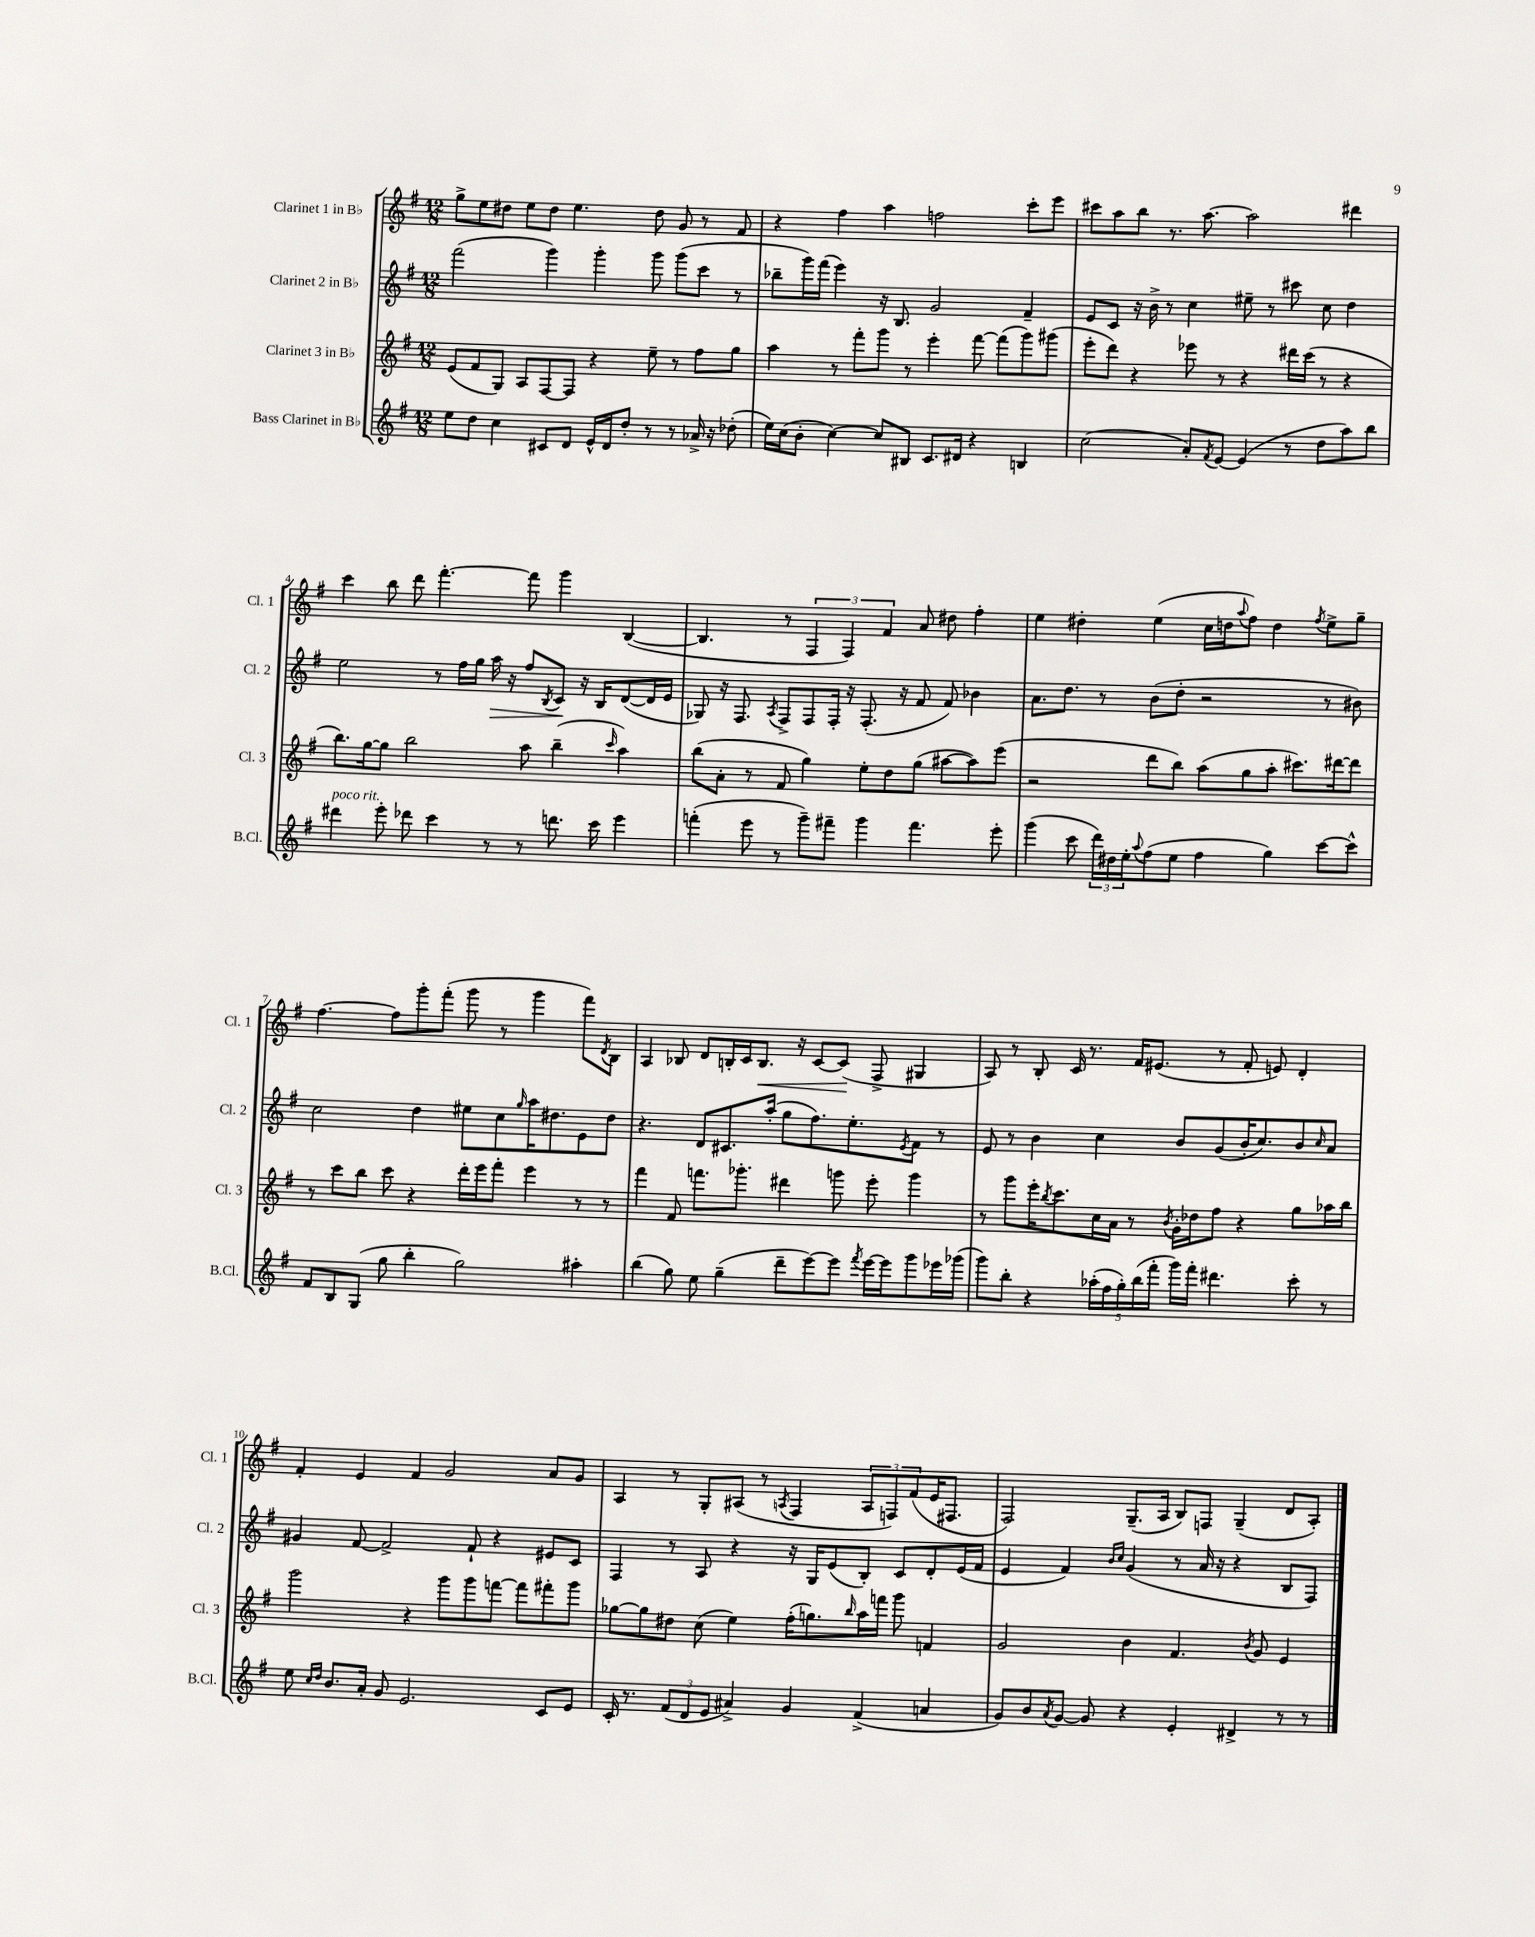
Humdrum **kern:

**kern	**kern	**kern	**dynam	**kern	**dynam
*part4	*part3	*part2	*part2	*part1	*part1
*staff4	*staff3	*staff2	*staff2	*staff1	*staff1
*I"Bass Clarinet in B♭	*I"Clarinet 3 in B♭	*I"Clarinet 2 in B♭	*	*I"Clarinet 1 in B♭	*
*I'B.Cl.	*I'Cl. 3	*I'Cl. 2	*	*I'Cl. 1	*
*clefG2	*clefG2	*clefG2	*	*clefG2	*
*k[f#]	*k[f#]	*k[f#]	*	*k[f#]	*
*M12/8	*M12/8	*M12/8	*	*M12/8	*
=1	=1	=1	=1	=1	=1
8ee\L	(8e/L	(2fff#\	.	8gg^\L	.
8dd\J	8f#/	.	.	8ee\	.
4cc\	8G/J)	.	.	8dd#X\J	.
.	8A/L	.	.	8ee\L	.
8c#X/L	[8F#/	4ggg\)	.	8dd#\J	.
8d/J	8F#/J]	.	.	4.ee\	.
16e^^/LL	4r	4ggg'\	.	.	.
16d/J	.	.	.	.	.
8dd'/J	.	.	.	.	.
8r	8ee~\	8ggg\	.	8dd#\	.
8r	8r	(8ggg\L	.	8g/	.
16a-X^/	8ff#\L	8ccc\J	.	8r	.
16r	.	.	.	.	.
(8dd-X'\	8gg\J	8r	.	8f#/	.
=2	=2	=2	=2	=2	=2
16ee\LL)	4aa\	8bb-X~\L	.	4r	.
(16cc\J	.	.	.	.	.
8b'\J	.	16ggg\L)	.	.	.
.	.	(16fff#\JJ	.	.	.
[4cc\)	8r	4eee\)	.	4ff#\	.
.	8fff#'\L	.	.	.	.
8cc/L]	8ggg\J	16r	.	4aa\	.
.	.	8.B/	.	.	.
8B#X/J	8r	.	.	.	.
8.c/L	4eee'\	2g/	.	2ffn\	.
16d#X/Jk	.	.	.	.	.
4r	[8fff#\	.	.	.	.
.	(8fff#\L]	.	.	.	.
4Bn/	8ggg\)	4f#~/	.	8ccc'\L	.
.	(8ggg#X\J	.	.	8eee\J	.
=3	=3	=3	=3	=3	=3
(2cc\	8eee'\L	8e/L	.	8ccc#X\L	.
.	8ddd\J)	8c/J	.	8aa\	.
.	4r	16r	.	8bb\J	.
.	.	16b^\	.	.	.
.	.	8r	.	8.r	.
8a'/L)	8eee-X\	4cc\	.	.	.
.	.	.	.	[8.aa\	.
8qf#/	.	.	.	.	.
[8e/J	8r	.	.	.	.
(4e/]	4r	8ee#X~\	.	2aa\]	.
.	.	8r	.	.	.
8r	16ddd#X\LL	8ccc#X\	.	.	.
.	(16ccc\JJ	.	.	.	.
8dd\L	8r	8cc\	.	.	.
8aa\)	4r	4dd\	.	4ddd#X\	.
8bb\J	.	.	.	.	.
!!LO:LB:g=z
=4	=4	=4	=4	=4	=4
!LO:TX:a:i:t=poco rit.	!	!	!	!	!
4ddd#X\	8.bb\L)	2ee\	.	4ccc\	.
.	[16gg\k	.	.	.	.
8eee'\	8gg\J]	.	.	8bb\	.
8ddd-X\	2bb\	.	.	8ddd\	.
4ccc\	.	8r	.	[4.fff#'\	.
.	.	16ff#\LL	.	.	.
.	.	16gg\JJ	.	.	.
!	!	!	!LO:HP:b	!	!
8r	.	16aa\	>	.	.
.	.	16r	.	.	.
8r	8aa\	8ff#/L	.	8fff#\]	.
.	.	8qB/	.	.	.
8.dddn\	(4bb~\	8c/J	.	4ggg\	.
.	.	16r	]	.	.
16ccc\	.	16B/KL	.	.	.
.	16qqccc/	.	.	.	.
4eee\	4aa\)	([8d/	.	([4B/	.
.	.	16d/L]	.	.	.
.	.	16e/JJ	.	.	.
=5	=5	=5	=5	=5	=5
(4fffn'\	(8bb\L	8G-X/)	.	4.B/]	.
.	8a'\J	16r	.	.	.
.	.	8.F#/	.	.	.
8eee\	8r	.	.	.	.
.	.	8qA/	.	.	.
8r	8f#/	8F#^/L	.	8r	.
8ggg~\L)	4gg\)	8F#/	.	6F#/	.
8fff#X~\J	.	16F#'/Jk	.	.	.
.	.	.	.	6F#/)	.
.	.	16r	.	.	.
4ggg\	8ee'\L	(8.F#'/	.	.	.
.	.	.	.	6f#/	.
.	8dd\	.	.	.	.
.	.	16r	.	.	.
4.fff#\	(8gg\J	8f#/	.	8a/	.
.	[8aa#X\L	8f#/)	.	8dd#X\	.
.	8aa#\])	4b-X\	.	4ff#'\	.
8eee'\	(8eee\J	.	.	.	.
=6	=6	=6	=6	=6	=6
(4ggg\	2r	8.a\L	.	4ee\	.
.	.	8.dd\J	.	.	.
8ccc\	.	.	.	4dd#X'\	.
24ddd\LL)	.	8r	.	.	.
24dd#X\	.	.	.	.	.
24ee'\J	.	.	.	.	.
8qqaa/	.	.	.	.	.
(8ff#\	8ddd\L	(8b\L	.	(4ee\	.
8ee\J	8bb\J)	8dd'\J	.	.	.
4ff#\	(8aa\L	2r	.	16cc\LL	.
.	.	.	.	16ddn\J	.
.	.	.	.	8qqaa/	.
.	8gg\	.	.	8ff#\J)	.
4gg\)	8aa'\J	.	.	4dd\	.
.	8.ccc#X\L)	.	.	.	.
.	.	.	.	8qff#/	.
[8ccc\L	.	8r	.	8ee^\L	.
.	[16ddd#X\k	.	.	.	.
8ccc^^\J]	8ddd#\J]	8b#X\)	.	8gg~\J	.
!!LO:LB:g=z
=7	=7	=7	=7	=7	=7
8f#/L	8r	2cc\	.	[4.ff#\	.
8B/	8ccc\L	.	.	.	.
(8G/J	8bb\J	.	.	.	.
8gg\	8ccc\	.	.	8ff#\L]	.
4bb'\	4r	4dd\	.	8ggg'\	.
.	.	.	.	(8fff#'\J	.
2gg\)	16ddd'\LL	8ee#X\L	.	8ggg\	.
.	16eee\J	.	.	.	.
.	8fff#'\J	8cc\	.	8r	.
.	.	16qqgg/	.	.	.
.	4eee\	16aa\K	.	4ggg\	.
.	.	8.dd#X\	.	.	.
4aa#X'\	8r	8e\	.	8fff#\L)	.
.	.	.	.	8qd/	.
.	8r	8dd#\J	.	8B\J	.
=8	=8	=8	=8	=8	=8
(4bb\	4fff#\	4.r	.	4A/	.
8gg\)	8f#/	.	.	8B-X/	.
8ee\	8.fffn\L	8d/L	.	8d/L	.
(4gg~\	.	8.c#X/	.	16Bn'/L	.
.	8.ggg-X'\J	.	.	16c/J	.
!	!	!	!	!	!LO:HP:b
.	.	.	.	8.B/J	<
.	.	(16aa'/Jk	.	.	.
8ddd~\L	4ddd#X\	8gg\L	.	.	.
.	.	.	.	16r	.
[8eee\)	.	8.ff#\)	.	[8c/L	.
8eee\J]	8gggn\	.	.	(8c/J]	.
.	.	8.ee'\	.	.	.
8qfff#/	.	.	.	.	.
[16eee\LL	8eee'\	.	.	8F#^/	[
16eee\J]	.	.	.	.	.
.	.	8qe/	.	.	.
8ggg\	4ggg\	8f#\J	.	4G#X/	.
16eee-X\L	.	8r	.	.	.
(16ggg-X\JJ	.	.	.	.	.
=9	=9	=9	=9	=9	=9
8ggg\L)	8r	8e/	.	8A/)	.
8bb'\J	8ggg\L	8r	.	8r	.
4r	16eee'\K	4b\	.	8B'/	.
.	8qbb/	.	.	.	.
.	8.ccc\	.	.	.	.
.	.	.	.	16c/	.
.	.	.	.	8.r	.
(20aa-X'\LL	16cc\L	4cc\	.	.	.
20ff#\	.	.	.	.	.
.	16a\JJ	.	.	.	.
20gg'\)	.	.	.	.	.
.	8r	.	.	16f#/KL	.
(20bb\	.	.	.	.	.
.	.	.	.	(8.e#X/J	.
20fff#'\JJ	.	.	.	.	.
.	8qb/	.	.	.	.
16ggg\LL)	16g'\LL	8b/L	.	.	.
16fff#'\JJ	16dd-X\J	.	.	.	.
4.ddd#X\	8ff#\J	(8g/	.	8r	.
.	4r	16b'/K	.	8f#'/	.
.	.	8.cc/)	.	.	.
.	.	.	.	8en/)	.
8ccc'\	8gg\L	8b/	.	4d'/	.
.	.	16qqcc/	.	.	.
8r	16aa-X\L	8a/J	.	.	.
.	16bb\JJ	.	.	.	.
!!LO:LB:g=z
=10	=10	=10	=10	=10	=10
8ee\	2ggg\	4g#X/	.	4f#'/	.
16qqcc/LL	.	.	.	.	.
16qqdd/JJ	.	.	.	.	.
8.b/L	.	.	.	.	.
.	.	[8f#/	.	4e/	.
16a'/Jk	.	.	.	.	.
8g/	.	2f#^/]	.	.	.
2.e/	4r	.	.	4f#/	.
.	8ggg\L	.	.	2g/	.
.	8ggg\	8f#`/	.	.	.
.	[8fffn\J	4r	.	.	.
.	8fff\L]	.	.	.	.
8c/L	8fff#X'\	8e#X/L	.	8a/L	.
8e/J	8ggg\J	8c/J	.	8g/J	.
=11	=11	=11	=11	=11	=11
16c'/	[8gg-X\L	4F#/	.	4A/	.
8.r	.	.	.	.	.
.	8gg-\]	.	.	.	.
(12f#/L	8dd#X\J	8r	.	8r	.
12d/	.	.	.	.	.
.	(8cc\	8A/	.	8G'/L	.
12e/J	.	.	.	.	.
4a#X^/)	4ee\)	4r	.	(8A#X/J	.
.	.	.	.	8r	.
.	.	.	.	8qAn/	.
4g/	(16ff#'\KL	16r	.	4F#/	.
.	8.ggn\)	16G/KL	.	.	.
.	.	(8e/	.	.	.
.	16qqbb/	.	.	.	.
(4f#^/	16aa\L	8B'/J)	.	12A/L	.
.	16fffn\JJ	.	.	.	.
.	.	.	.	12Fn/)	.
.	8ggg\	8c/L	.	.	.
.	.	.	.	(12f#/	.
4an/	4fn/	8d'/	.	16e/K	.
.	.	.	.	8.F#X/J	.
.	.	(16e/L	.	.	.
.	.	16f#/JJ	.	.	.
=12	=12	=12	=12	=12	=12
8g/L)	2g/	4e/	.	2F#/)	.
8b/	.	.	.	.	.
8qa/	.	.	.	.	.
[8g/J	.	4f#/)	.	.	.
8g/]	.	.	.	.	.
.	.	16qqb/LL	.	.	.
.	.	16qqcc/JJ	.	.	.
4r	4b\	(4g/	.	(8.G~/L	.
.	.	.	.	16A/Jk	.
4e'/	4.f#/	8r	.	8B/L)	.
.	.	16a/	.	8Fn/J	.
.	.	16r	.	.	.
4d#X^/	.	4r	.	(4G~/	.
.	8qb/	.	.	.	.
.	8g/	.	.	.	.
8r	4e/	8B/L	.	8d/L	.
8r	.	8F#/J)	.	8A'/J)	.
==	==	==	==	==	==
*-	*-	*-	*-	*-	*-
